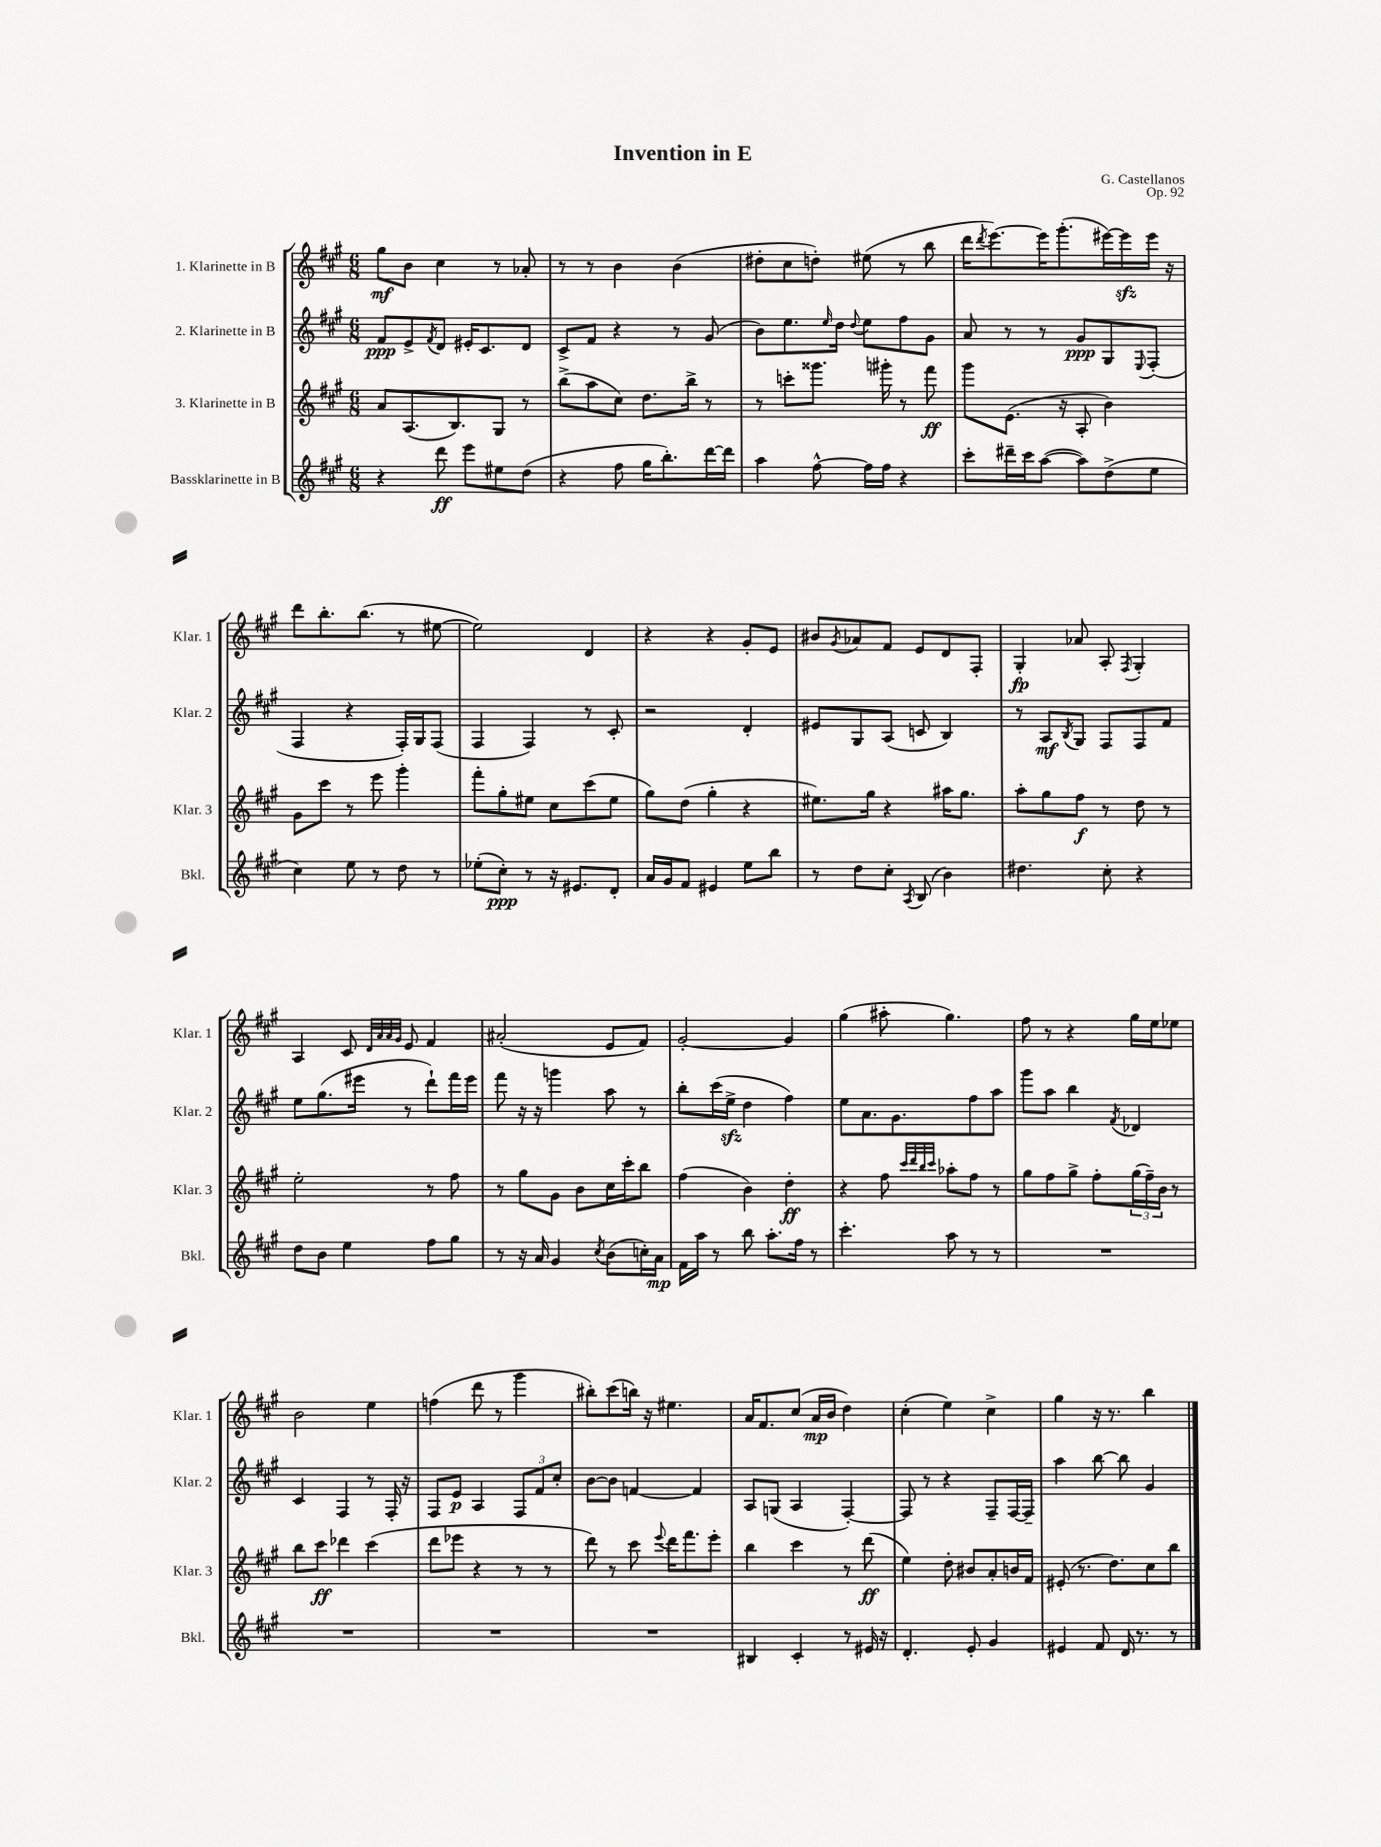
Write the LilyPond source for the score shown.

\header { title = "Invention in E" composer = "G. Castellanos" opus = "Op. 92" }
<<
\new StaffGroup <<
\new Staff = "s0" \with { instrumentName = "1. Klarinette in B" shortInstrumentName = "Klar. 1" } {
    \clef treble \key a \major \numericTimeSignature \time 6/8
    gis''8\mf b'8 cis''4 r8 aes'8-. |
    r8 r8 b'4 b'4( |
    dis''8-. cis''8 d''8-.) eis''8( r8 b''8 |
    d'''16 \acciaccatura { d'''8 } e'''8.~) e'''16 gis'''8.-.( eis'''16~) eis'''16\sfz eis'''16 r16 |
    d'''8 b''8.-. b''8.( r8 eis''8~ |
    eis''2) d'4 |
    r4 r4 gis'8-. e'8 |
    bis'8 \acciaccatura { gis'8 } aes'8 fis'8 e'8 d'8 fis8-. |
    gis4-.\fp aes'8 a8-. \acciaccatura { fis8 } gis4-. |
    a4 cis'8 \grace { d'32 a'32 a'32 gis'32 } e'8 fis'4 |
    ais'2-.( e'8 fis'8) |
    gis'2~-. gis'4 |
    gis''4( ais''8-. gis''4.) |
    fis''8 r8 r4 gis''16 e''16 ees''8 |
    b'2 e''4 |
    f''4( d'''8 r8 gis'''4 |
    bis''8-.) cis'''8( b''16) r16 eis''4. |
    a'16 fis'8. cis''8( a'16\mp b'16 d''4) |
    cis''4-.( e''4) cis''4-> |
    gis''4 r16 r8. b''4 \bar "|." |
}
\new Staff = "s1" \with { instrumentName = "2. Klarinette in B" shortInstrumentName = "Klar. 2" } {
    \clef treble \key a \major \numericTimeSignature \time 6/8
    fis'8\ppp e'8-> \acciaccatura { fis'8 } d'8 eis'16-. cis'8. d'8 |
    cis'8-> fis'8 r4 r8 gis'8( |
    b'8) e''8. \grace { e''16 } d''16 \appoggiatura { d''8 } e''8 fis''8 gis'8 |
    a'8 r8 r8 gis'8\ppp gis8 \appoggiatura { e8 } fis8-.( |
    fis4 r4 fis16-.) gis16 fis8( |
    fis4 fis4) r8 cis'8-. |
    r2 d'4-. |
    eis'8 gis8 a8( c'8 b4) |
    r8 a8\mf \acciaccatura { b8 } gis8 fis8 fis8 fis'8 |
    e''8 gis''8.( eis'''16 r8 d'''8-!) fis'''16 eis'''16 |
    fis'''8 r16 r16 g'''4 a''8 r8 |
    b''8-. cis'''16( e''16->\sfz d''4 fis''4) |
    e''8 a'8. gis'8. fis''8 a''8 |
    gis'''8 a''8 b''4 \acciaccatura { fis'8 } des'4 |
    cis'4 fis4 r8 fis16-. r16 |
    fis8 e'8\p a4 \tuplet 3/2 { fis8 fis'8 cis''8-. } |
    b'8~ b'8 f'4~ f'4 |
    a8 g8( a4 fis4~-.) |
    fis8 r8 r4 fis8-- fis16~ fis16-- |
    a''4 b''8~ b''8 gis'4 \bar "|." |
}
\new Staff = "s2" \with { instrumentName = "3. Klarinette in B" shortInstrumentName = "Klar. 3" } {
    \clef treble \key a \major \numericTimeSignature \time 6/8
    a'8 a8.( b8.) gis8 r8 |
    b''8->( a''8 cis''8) d''8. b''16-> r8 |
    r8 c'''8-. gisis'''8. gis'''16-. r8 fis'''8\ff |
    gis'''8 e'8.( r16 a8-. b'4) |
    gis'8 cis'''8 r8 e'''8 gis'''4-. |
    fis'''8-. gis''8-. eis''8 cis''8 cis'''8( eis''8 |
    gis''8) d''8( gis''4-. r4 |
    eis''8.) gis''16 r4 ais''16 gis''8. |
    a''8-. gis''8 fis''8\f r8 d''8 r8 |
    e''2-. r8 fis''8 |
    r8 gis''8 gis'8 b'8 cis''16 cis'''16-. b''8 |
    fis''4( b'4) d''4-.\ff |
    r4 fis''8 \grace { cis'''32 d'''32 b''32 cis'''32 } aes''8-. fis''8 r8 |
    gis''8 fis''8 gis''8-> fis''8-. \tuplet 3/2 { gis''16( fis''16--) b'16 } r8 |
    b''8 cis'''8\ff des'''4 cis'''4( |
    d'''8 ees'''8 r4 r8 r8 |
    d'''8) r8 cis'''8 \appoggiatura { e'''8 } d'''16 fis'''8. e'''8-. |
    b''4 cis'''4 r8 d'''8\ff( |
    e''4) d''8-. bis'8 a'8-. b'16 fis'16 |
    eis'8-.( r8. d''8.) cis''8 b''8 \bar "|." |
}
\new Staff = "s3" \with { instrumentName = "Bassklarinette in B" shortInstrumentName = "Bkl." } {
    \clef treble \key a \major \numericTimeSignature \time 6/8
    r4 d'''8\ff e'''8 eis''8 d''8( |
    r4 fis''8 gis''16 b''8.-.) d'''16~ d'''16 |
    a''4 fis''8~-^ fis''16 fis''16 r4 |
    cis'''8-. dis'''16-- cis'''16 a''8~( a''8) d''8->( e''8 |
    cis''4) e''8 r8 d''8 r8 |
    ees''8-.( cis''8-.\ppp) r8 r16 eis'8. d'8-. |
    a'16 gis'16 fis'8 eis'4 e''8 b''8 |
    r8 d''8 cis''8-. \acciaccatura { a8 } b8( b'4) |
    dis''4. cis''8-. r4 |
    d''8 b'8 e''4 fis''8 gis''8 |
    r8 r16 a'16 gis'4 \acciaccatura { cis''8 } b'8( c''16-.) a'16\mp |
    fis'16 a''16 r8 b''8 a''8.-. fis''16 r8 |
    cis'''4.-. a''8 r8 r8 |
    R2. |
    R2. |
    R2. |
    R2. |
    bis4 cis'4-. r8 eis'16 r16 |
    d'4.-. e'8-. gis'4 |
    eis'4 fis'8 d'16 r8. r8 \bar "|." |
}
>>
>>
\layout { \context { \Score \remove "Bar_number_engraver" } }
